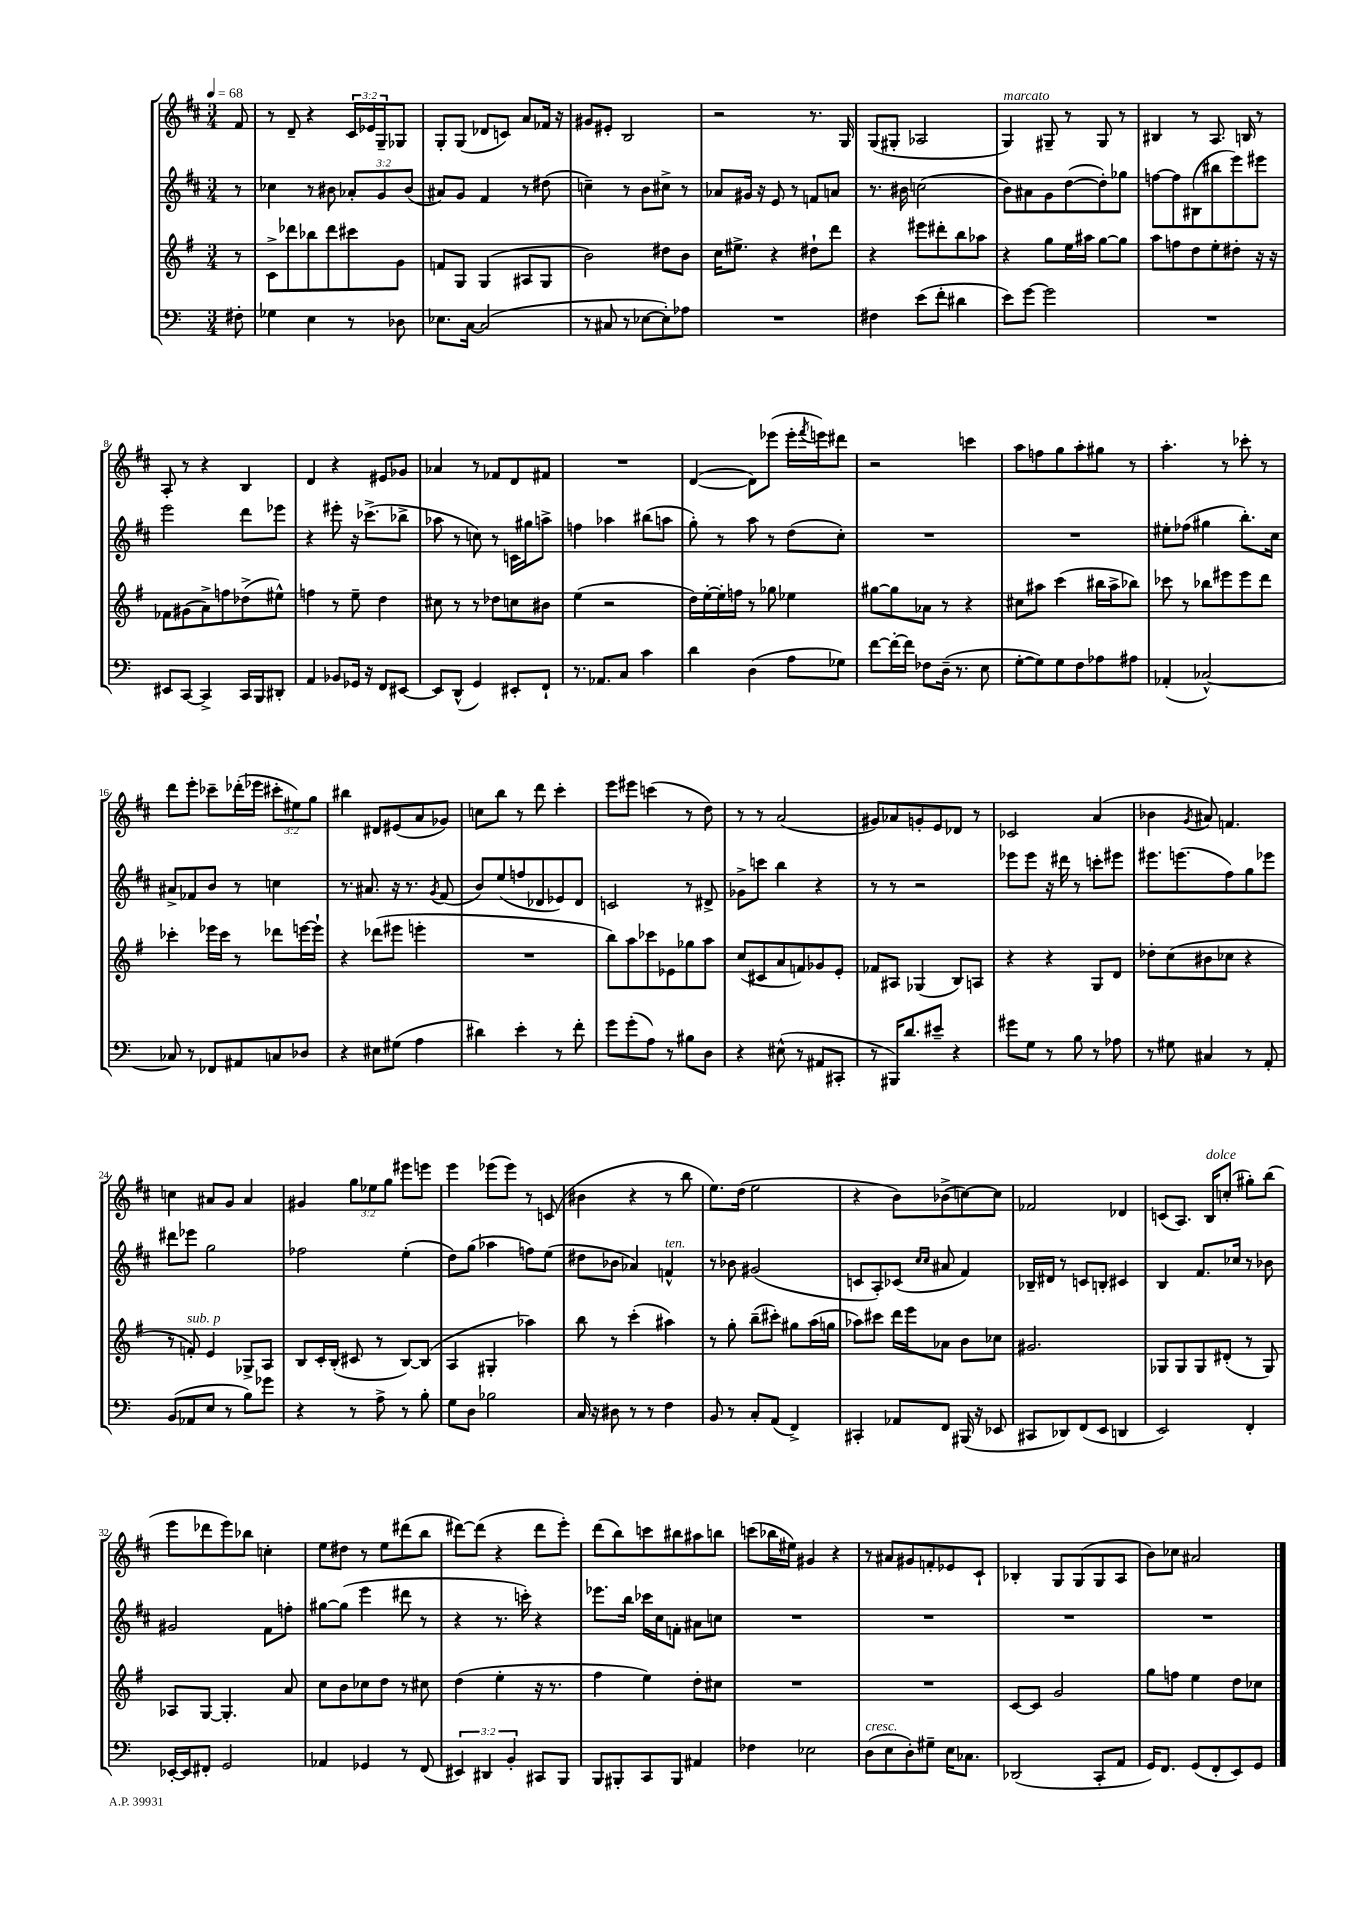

**kern	**kern	**kern	**kern
*staff4	*staff3	*staff2	*staff1
*clefF4	*clefG2	*clefG2	*clefG2
*k[]	*k[f#]	*k[f#c#]	*k[f#c#]
*M3/4	*M3/4	*M3/4	*M3/4
*MM68	*MM68	*MM68	*MM68
8F#'	8r	8r	8f#
=	=	=	=
4G-	8c^	4cc-	8r
.	8ddd-	.	8d~
4E	8bb-	8r	4r
.	8ddd-	8b#	.
8r	8ccc#	12a-'	24c#
.	.	.	24e-
.	.	12g	24G~
8D-	8g	.	8G-
.	.	(12b#	.
=	=	=	=
8.E-	8f	8a#)	8G'
.	8G	8g	(8G
[16C	.	.	.
(2C]	(4G	4f#	8d-
.	.	.	8c)
.	8A#	8r	8a
.	8G	(8dd#	16f-
.	.	.	16r
=	=	=	=
8r	2b)	4cc~)	8g#
8C#	.	.	8e#'
8r	.	8r	2B
[8E-	.	8b	.
8E-'])	8dd#	8cc#^	.
8A-	8b	8r	.
=	=	=	=
2.r	16cc	8a-	2r
.	8.ee#^	.	.
.	.	16g#	.
.	.	16r	.
.	4r	8e	.
.	.	8r	.
.	8dd#`	8f	8.r
.	8ddd	8a	.
.	.	.	16G
=	=	=	=
4F#	4r	8.r	(8G
.	.	.	8G#'
.	.	16b#	.
(8e	8eee#	(2cc	2A-
8f'	8ddd#'	.	.
4d#	8bb	.	.
.	8aa-	.	.
=	=	=	=
8e)	4r	8b)	4G)
[8g	.	8a#	.
2g]	8gg	8g	8G#~
.	16ee	([8dd	8r
.	16aa#	.	.
.	[8gg	8dd'])	8G#
.	8gg]	8gg-	8r
=	=	=	=
2.r	8aa	[8ff	4B#
.	8ff	8ff]	.
.	8dd	(8B#	8r
.	8ee'	8bb#	8.A
.	8dd#'	8eee)	.
.	.	.	16B
.	16r	8eee#	8r
.	16r	.	.
=	=	=	=
8EE#	8f-	2eee	8A'
[8CC	(8g#	.	8r
4CC^]	8a^)	.	4r
.	8ff	.	.
16CC	(8dd-^	8ddd	4B
16BBB	.	.	.
8DD#'	8ee#^^)	8eee-	.
=	=	=	=
4AA	4ff	4r	4d
8BB-	8r	8eee#'	4r
16GG-	8ee~	16r	.
16r	.	(8.ccc-^	.
8FF	4dd	.	8e#
[8EE#	.	8bb-^	8g-
=	=	=	=
8EE#]	8cc#	8aa-	4a-
(8DD^^	8r	8r	.
4GG)	8r	8cc)	8r
.	8dd-	8r	8f-
8EE#'	8cc	16c	8d
.	.	16gg#	.
8FF`	8b#	8aa^	8f#
=	=	=	=
8.r	(4ee	4ff	2.r
8.AA-	.	.	.
.	2r	4aa-	.
8C	.	.	.
4c	.	(8bb#	.
.	.	8aa	.
=	=	=	=
4d	16dd)	8gg')	([4d
.	[16ee'	.	.
.	16ee']	8r	.
.	16ff	.	.
(4D	8r	8aa	8d])
.	8gg-	8r	(8eee-
8A	4ee-	(8dd	16eee-'
.	.	.	8qfff#
.	.	.	16eee)
8G-)	.	8cc#')	8ddd#
=	=	=	=
[8f	[8gg#	2.r	2r
16f'_	8gg#]	.	.
16f]	.	.	.
8F-	8a-	.	.
(16D~	8r	.	.
8.r	.	.	.
.	4r	.	4ccc
8E	.	.	.
=	=	=	=
[8G'	8cc#	2.r	8aa
8G])	8aa#	.	8ff
8G	(4ccc	.	8gg
8F	.	.	8aa'
8A-	16bb#	.	8gg#
.	16aa#^	.	.
8A#	8bb-)	.	8r
=	=	=	=
(4AA-'	8ccc-	8ee#'	4.aa'
.	8r	(8ff-	.
[2C-^^)	8bb-	4gg#	.
.	8eee#	.	8r
.	8eee#	8.bb')	8ccc-'
.	8ddd	.	8r
.	.	16cc#	.
=	=	=	=
8C-]	4ccc-'	8a#^	8ddd
8r	.	8f-	8eee'
8FF-	16eee-	8b	8ccc-~
.	16ccc-	.	.
8AA#	8r	8r	(16ddd-'
.	.	.	16eee-
8C	8ddd-	4cc	12ccc#'
.	.	.	12ee#)
8D-	[16eee	.	.
.	.	.	12gg
.	16eee`]	.	.
=	=	=	=
4r	4r	8.r	4bb#
.	.	8.a#	.
8E#	(8ddd-	.	8d#
(8G#	8eee#	16r	(8e#
.	.	8.r	.
4A	4eee'	.	8a
.	.	8qg	.
.	.	(8f#	8g-)
=	=	=	=
4d#)	2.r	8b)	8cc
.	.	(8ee	8bb
4e'	.	8ff	8r
.	.	8d-	8ddd
8r	.	8e-)	4ccc#'
8f'	.	8d-	.
=	=	=	=
8g	8bb)	2c	8eee
(8g'	8aa	.	8eee#
8A)	8ccc-	.	(4ccc
8r	8e-	.	.
8B#	8gg-	8r	8r
8D	8aa	8d#^	8dd)
=	=	=	=
4r	(8cc	8g-^	8r
.	8c#	8ccc	8r
(8E#^^	8a	4bb	(2a
8r	8f)	.	.
8AA#	8g-	4r	.
8CC#'	8e'	.	.
=	=	=	=
8r	8f-	8r	8g#)
16BBB#)	8A#	8r	8a-
8.d	.	.	.
.	(4G-	2r	8g'
8e#~	.	.	8e
4r	8B)	.	8d-
.	8A	.	8r
=	=	=	=
8g#	4r	8eee-	2c-
8G	.	8eee-	.
8r	4r	16r	.
.	.	16ddd#	.
8B	.	8r	.
8r	8G	8ccc'	(4a
8A-	8d	8eee#	.
=	=	=	=
8r	8dd-'	8.eee#	4b-
8G#	(8cc	.	.
.	.	(8.eee	.
.	.	.	8qg
4C#	8b#	.	8a#)
.	8cc-	8ff#)	4.f
8r	4r	8gg	.
8AA'	.	8eee-	.
=	=	=	=
(8BB	8r	8ddd#	4cc
8AA-	8f')	8eee-	.
8E	4e	2gg	8a#
8r	.	.	8g
8B)	8G-^	.	4a#
8g-	8A	.	.
=	=	=	=
4r	8B	2ff-	4g#
.	16c'	.	.
.	(16B'	.	.
8r	8c#	.	12gg
.	.	.	12ee-
8A^	8r	.	.
.	.	.	12gg
8r	[8B)	(4ee'	8eee#
8B'	(8B]	.	8eee
=	=	=	=
8G	4A	8dd)	4eee
8D	.	(8gg	.
2B-	4G#'	4aa-	(8eee-
.	.	.	8eee-)
.	4aa-)	8ff)	8r
.	.	(8ee	(8c
=	=	=	=
16C	8bb	8dd#	4b#
16r	.	.	.
8D#	8r	8b-	.
8r	(4ccc'	4a-)	4r
8r	.	.	.
4F	4aa#)	4f^^	8r
.	.	.	8bb
=	=	=	=
8BB	8r	8r	8.ee)
8r	8gg'	8b-	.
.	.	.	(16dd
8C'	(8bb~	(2g#	2ee
(8AA	8ccc#')	.	.
4FF^)	8gg#	.	.
.	(16aa	.	.
.	16gg	.	.
=	=	=	=
4CC#'	8aa-)	8c	4r
.	8ccc#	8A')	.
8AA-	16ddd	(8c-	8b)
.	16eee	.	.
.	.	16qqcc#	.
.	.	16qqcc#	.
8FF	8a-	8a#	(8b-^
(16BBB#	8b	4f#)	[8cc)
16r	.	.	.
8EE-	8cc-	.	8cc]
=	=	=	=
8CC#	2.g#	16B-~	2f-
.	.	16d#	.
8DD-)	.	8r	.
(8FF	.	8c	.
8EE	.	8B'	.
4DD	.	4c#	4d-
=	=	=	=
2EE)	8G-	4B	(8c
.	8G-	.	8.A)
.	8G-	8.f#	.
.	.	.	16B
.	(8d#'	.	(8cc'
.	.	16cc-	.
4FF'	8r	8r	8gg#')
.	8G-)	8b-	(8bb
=	=	=	=
[16EE-'	8A-	2g#	8eee
16EE-]	.	.	.
8FF#'	[8G	.	8ddd-
2GG	4.G']	.	8eee)
.	.	.	8bb-
.	.	8f#	4cc'
.	8a	8ff'	.
=	=	=	=
4AA-	8cc	[8gg#	8ee
.	8b	(8gg#]	8dd#
4GG-	8cc-	4eee	8r
.	8dd	.	8ee
8r	8r	8ddd#	(8ddd#
(8FF	8cc#	8r	8bb
=	=	=	=
6EE#)	(4dd	4r	[8ddd#)
.	.	.	(8ddd#]
6DD#	.	.	.
.	4ee'	8.r	4r
6BB'	.	.	.
.	.	16ccc')	.
8CC#	16r	4r	8ddd#
.	8.r	.	.
8BBB	.	.	8eee')
=	=	=	=
8BBB	4ff#	8.eee-	(8ddd
8BBB#'	.	.	8bb)
.	.	16bb	.
8CC	4ee)	16ccc-	8ccc
.	.	16cc#	.
8BBB#	.	8f'	8bb#
4AA#	8dd'	8a#	8aa#
.	8cc#	8cc	8bb
=	=	=	=
4F-	2.r	2.r	(8ccc
.	.	.	16bb-
.	.	.	16ee#)
2E-	.	.	4g#
.	.	.	4r
=	=	=	=
(8D	2.r	2.r	8r
8E	.	.	8a#
8D')	.	.	8g#
8G#~	.	.	8f'
16E	.	.	8e-
8.C-	.	.	.
.	.	.	8c#`
=	=	=	=
(2DD-	[8c	2.r	4B-'
.	8c]	.	.
.	2g	.	8G
.	.	.	(8G
8CC'	.	.	8G
8AA	.	.	8A
=	=	=	=
16GG)	8gg	2.r	8b)
8.FF	.	.	.
.	8ff	.	8cc-
(8GG	4ee	.	2a#
8FF'	.	.	.
8EE)	8dd	.	.
8GG	8cc-	.	.
==	==	==	==
*-	*-	*-	*-
